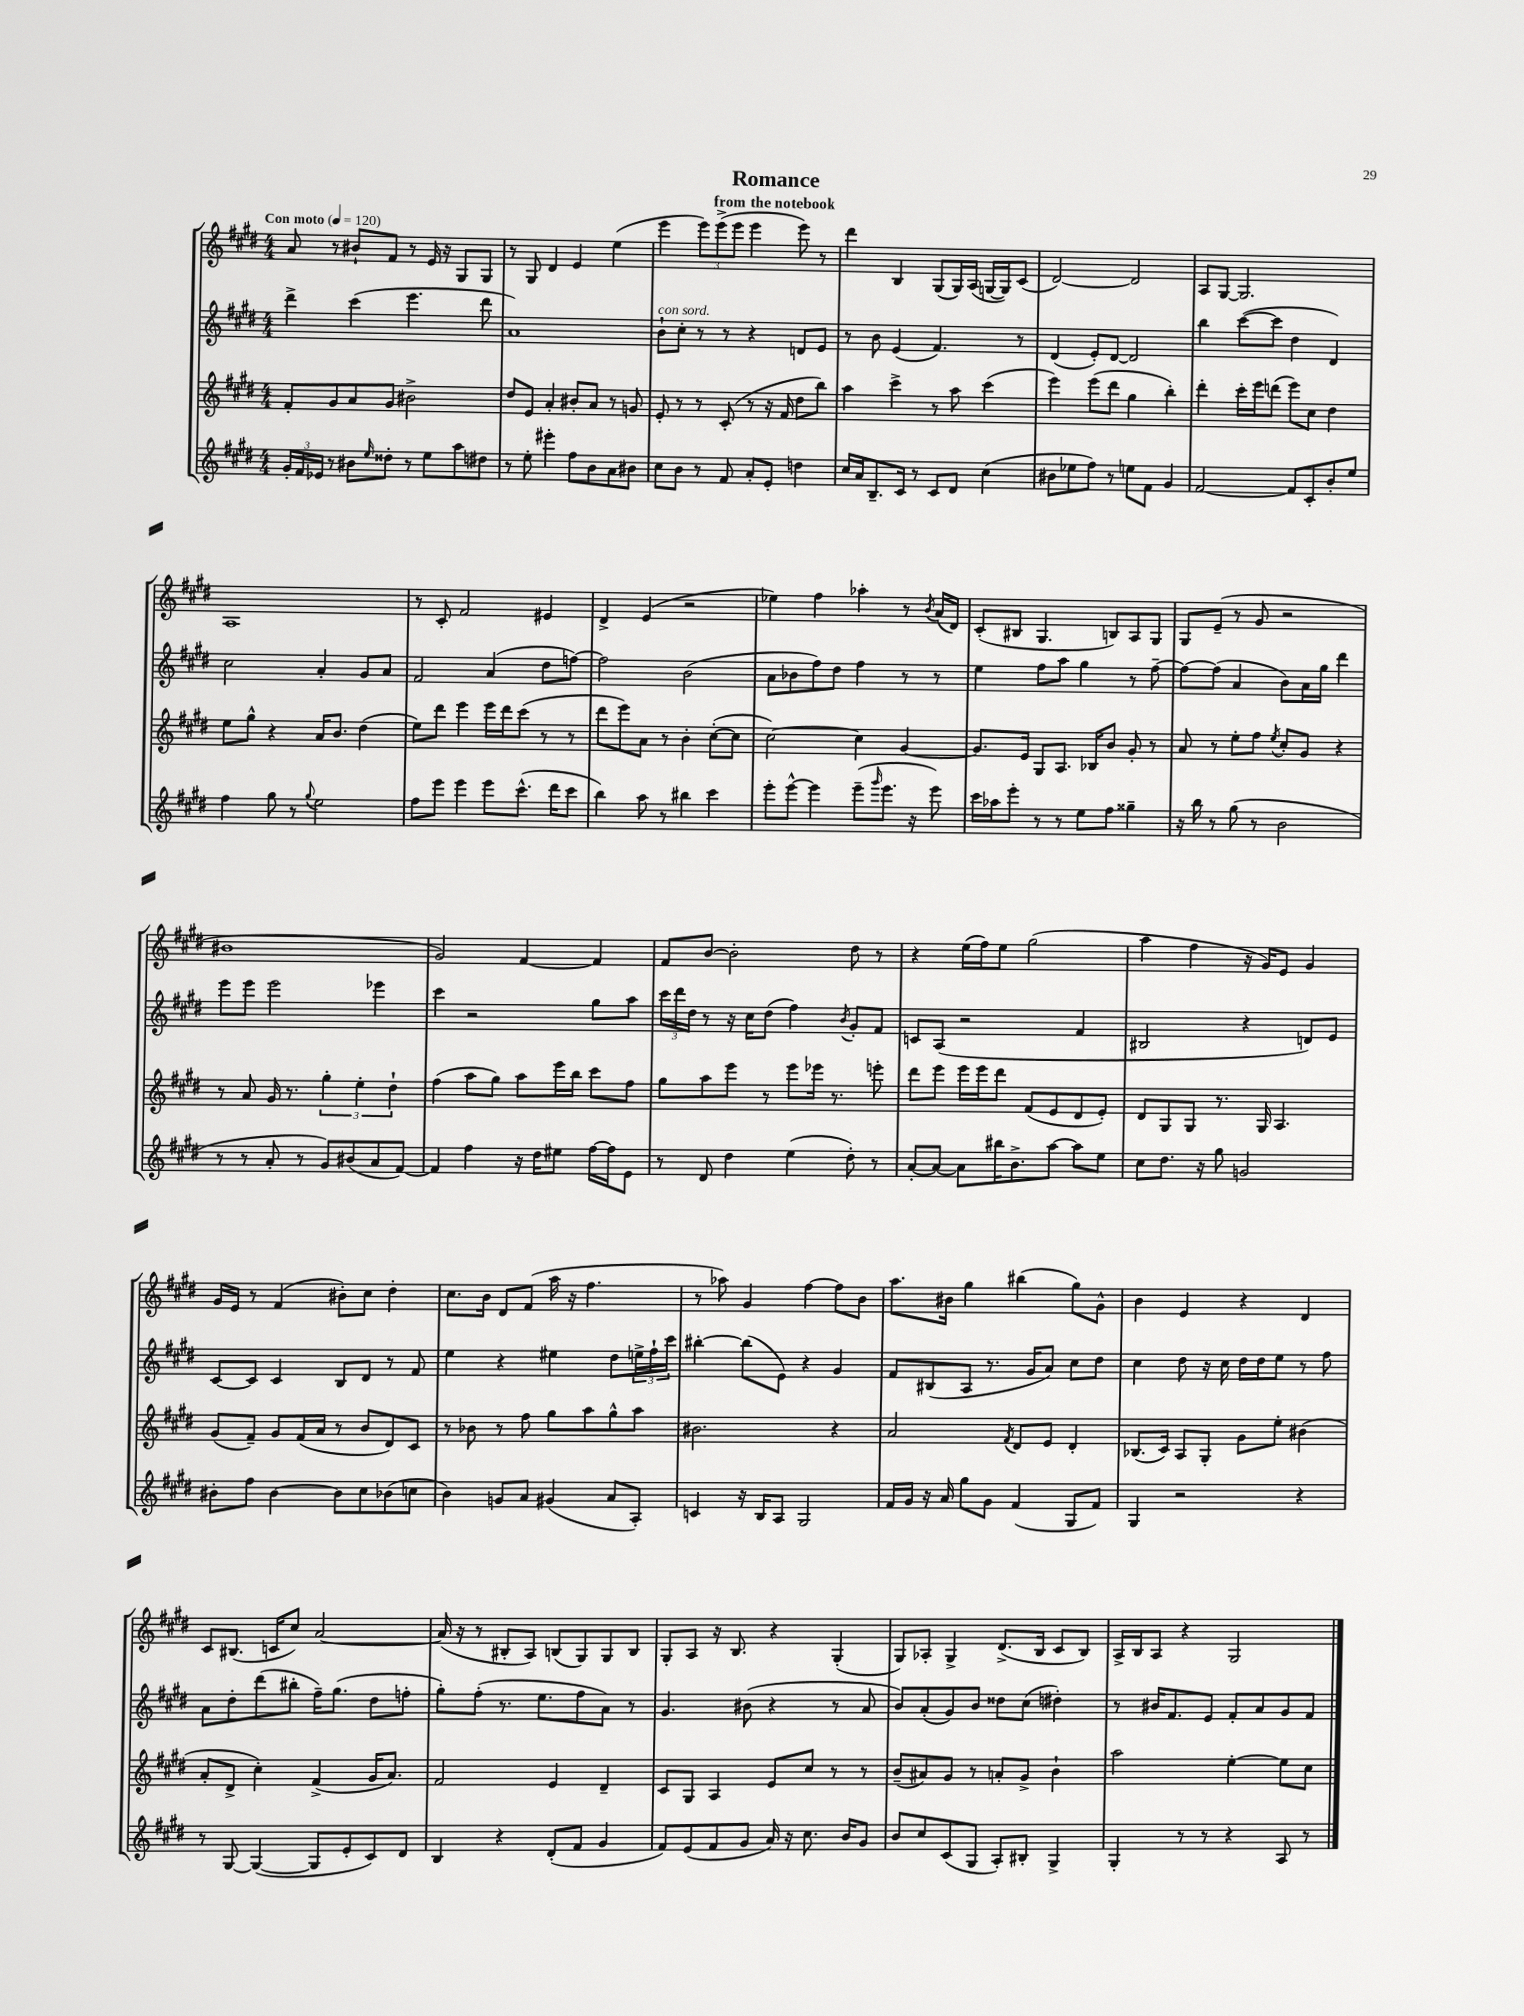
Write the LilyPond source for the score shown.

\header { title = "Romance" subtitle = "from the notebook" }
<<
\new StaffGroup <<
\new Staff = "s0" {
    \clef treble \key e \major \numericTimeSignature \time 4/4 \tempo "Con moto" 4 = 120
    a'8 r8 bis'8-! fis'8 r8 e'16 r16 gis8 gis8 |
    r8 gis8 dis'4 e'4 e''4( |
    e'''4 \tuplet 3/2 { e'''8) e'''8->( e'''8 } e'''4 e'''8) r8 |
    dis'''4 b4 gis8( gis16) a16( g16~ g16) cis'8( |
    dis'2~) dis'2 |
    a8 gis8~ gis2. |
    a1 |
    r8 cis'8-. fis'2 eis'4 |
    dis'4-> e'4( r2 |
    ees''4) fis''4 aes''4-. r8 \acciaccatura { b'8 } a'16( dis'16) |
    cis'8-.( bis8 gis4. b8) a8 gis8 |
    gis8 e'8--( r8 gis'8 r2 |
    bis'1 |
    gis'2) fis'4~ fis'4 |
    fis'8 b'8~ b'2-. dis''8 r8 |
    r4 e''16( fis''16) e''8 gis''2( |
    a''4 fis''4 r16 gis'16) e'8 gis'4 |
    gis'16 e'16 r8 fis'4( bis'8-.) cis''8 dis''4-. |
    cis''8. b'16 dis'8 fis'8( a''16 r16 fis''4. |
    r8 aes''8) gis'4 fis''4~ fis''8 b'8 |
    a''8. bis'16 gis''4 bis''4( gis''8) gis'8-^ |
    b'4 e'4 r4 dis'4 |
    cis'8 bis8.( c'16 cis''8) a'2~ |
    a'16( r16 r8 bis8-. a8) b8( gis8) gis8 b8 |
    gis8-. a8 r16 b8. r4 gis4-.( |
    gis8) aes8-. gis4-> dis'8.->( b16 cis'8 b8) |
    a16-> b16 a8 r4 gis2 \bar "|." |
}
\new Staff = "s1" {
    \clef treble \key e \major \numericTimeSignature \time 4/4
    dis'''4-> cis'''4( e'''4. dis'''8 |
    a'1) |
    b'8-!^\markup { \italic "con sord." } cis''8-. r8 r8 r4 d'8 e'8 |
    r8 b'8 e'4( fis'4.) r8 |
    dis'4( e'8-.) dis'8~ dis'2 |
    b''4 cis'''8~( cis'''8 dis''4 dis'4) |
    cis''2 a'4-. gis'8 a'8 |
    fis'2 a'4( dis''8 f''8~) |
    f''2 b'2( |
    a'8 bes'8 fis''8) dis''8 fis''4 r8 r8 |
    e''4 fis''8 a''8 gis''4 r8 fis''8~-- |
    fis''8~ fis''8( a'4 b'8) a'16 gis''16 dis'''4 |
    e'''8 e'''8 e'''2 ees'''4 |
    cis'''4 r2 gis''8 a''8 |
    \tuplet 3/2 { cis'''16 dis'''16 dis''16 } r8 r16 cis''16 dis''8( fis''4) \acciaccatura { b'8 } gis'8-. fis'8 |
    c'8 a8( r2 fis'4 |
    bis2 r4 d'8) e'8 |
    cis'8~ cis'8 cis'4 b8 dis'8 r8 fis'8 |
    e''4 r4 eis''4 dis''8 \tuplet 3/2 { e''16-> fis''16-! cis'''16 } |
    bis''4~-. bis''8( e'8) r4 gis'4 |
    fis'8 bis8( a8 r8. gis'16 a'8) cis''8 dis''8 |
    cis''4 dis''8 r16 cis''16 dis''16 dis''16 e''8 r8 fis''8 |
    a'8 dis''8-. dis'''8( bis''8-. fis''16--) gis''8.( dis''8 f''8-. |
    gis''8-.) fis''8-.( r8. e''8. fis''8 a'8) r8 |
    gis'4. bis'8( r4 r8 a'8 |
    b'8) a'8-.( gis'8) b'8 disis''8 cis''8( dis''4-.) |
    r8 bis'16 fis'8. e'8 fis'8-. a'8 gis'8 fis'8 \bar "|." |
}
\new Staff = "s2" {
    \clef treble \key e \major \numericTimeSignature \time 4/4
    fis'8-. gis'8 a'8 gis'8 bis'2-> |
    dis''8 e'8 a'4-. bis'8-. a'8 r8 g'8 |
    e'8-. r8 r8 cis'8-.( r8 r16 fis'16 dis''8 b''8) |
    a''4 cis'''4-> r8 a''8 cis'''4( |
    e'''4) e'''8( dis'''8 gis''4 b''4-.) |
    dis'''4-. cis'''16-. e'''16 d'''8( e'''8) cis''8 dis''4 |
    e''8 gis''8-^ r4 a'16 b'8. dis''4( |
    e''8) dis'''8 e'''4 e'''16 dis'''16 cis'''8( r8 r8 |
    dis'''8 e'''8) a'8 r8 b'4-. cis''8~-.( cis''8 |
    cis''2~) cis''4 gis'4~ |
    gis'8. e'16 gis8 a8. bes16 b'8 gis'8-. r8 |
    a'8 r8 e''8-. fis''8 \acciaccatura { e''8 } cis''8-. gis'8 r4 |
    r8 a'8 gis'16 r8. \tuplet 3/2 { gis''4-. e''4-. dis''4-! } |
    fis''4( a''8 gis''8) a''8 e'''16 b''16 cis'''8 fis''8 |
    gis''8 a''8 e'''8 r8 e'''8 ees'''16 r8. e'''8-. |
    dis'''8 e'''8 e'''16 e'''16 dis'''8 fis'8( e'8 dis'8 e'8-.) |
    dis'8 gis8 gis8 r8. gis16 a4. |
    gis'8( fis'8--) gis'8 fis'16( a'16 r8 b'8 dis'8) cis'8 |
    r8 bes'8 r8 fis''8 gis''8 a''8 gis''8-^ a''8 |
    bis'2. r4 |
    a'2 \acciaccatura { fis'8 } dis'8 e'8 dis'4-. |
    bes8.( cis'16) a8 gis8-. gis'8 e''8-. bis'4( |
    a'8-. dis'8-> cis''4-.) fis'4->( gis'16 a'8.) |
    fis'2 e'4 dis'4-- |
    cis'8 gis8 a4 e'8 cis''8 r8 r8 |
    b'8--( ais'8) gis'8 r8 a'8-. gis'8-> b'4-! |
    a''2 e''4~-. e''8 cis''8 \bar "|." |
}
\new Staff = "s3" {
    \clef treble \key e \major \numericTimeSignature \time 4/4
    \tuplet 3/2 { gis'16-. fis'16 ees'16 } r8 bis'8 \grace { e''16 } disis''8-. r8 e''8 a''8 dis''8 |
    r8 e''8-. eis'''4-. fis''8 b'8 a'8 bis'8 |
    cis''8 b'8 r8 fis'8 a'8-. e'8-. d''4 |
    cis''16 a'16 b8.-- cis'16 r8 cis'8 dis'8 cis''4( |
    bis'8 ees''8 fis''8) r8 e''8 fis'8 gis'4 |
    fis'2~ fis'8 cis'8-. b'8-. e''8 |
    fis''4 gis''8 r8 \appoggiatura { gis''8 } e''2 |
    fis''8 e'''8 e'''4 e'''8 cis'''8.-^( dis'''16 cis'''8 |
    b''4) a''8 r8 bis''4 cis'''4 |
    e'''8-. e'''8~-^ e'''4 e'''8--( \grace { gis'''16 } e'''8. r16 e'''8) |
    cis'''16 aes''16 e'''8-. r8 r8 e''8 fis''8 gisis''4-- |
    r16 b''16 r8 gis''8( r8 b'2 |
    r8 r8 a'8-. r8 gis'8) bis'8( a'8 fis'8~) |
    fis'4 fis''4 r16 dis''16 eis''8 fis''16~ fis''16 e'8 |
    r8 dis'8 dis''4 e''4( dis''8-.) r8 |
    a'8~-. a'8~ a'8 bis''16 b'8.-> a''8~ a''8 e''8 |
    cis''8 dis''8. r16 gis''8 g'2 |
    bis'8-. fis''8 bis'4~ bis'8 cis''8 bes'8( c''8 |
    b'4) g'8 a'8 gis'4( a'8 a8-.) |
    c'4 r16 b16 a8 gis2 |
    fis'16 gis'16 r16 a'16 gis''8 gis'8 fis'4( gis8 fis'8) |
    gis4 r2 r4 |
    r8 gis8~ gis4~( gis8 e'8-. cis'8) dis'8 |
    b4 r4 dis'8-.( fis'8 gis'4 |
    fis'8) e'8( fis'8 gis'8 a'16) r16 cis''8. b'16 gis'8 |
    b'8 cis''8 cis'8( gis8 a8-.) bis8-. gis4-> |
    gis4-. r8 r8 r4 a8 r8 \bar "|." |
}
>>
>>
\layout { \context { \Score \remove "Bar_number_engraver" } }
